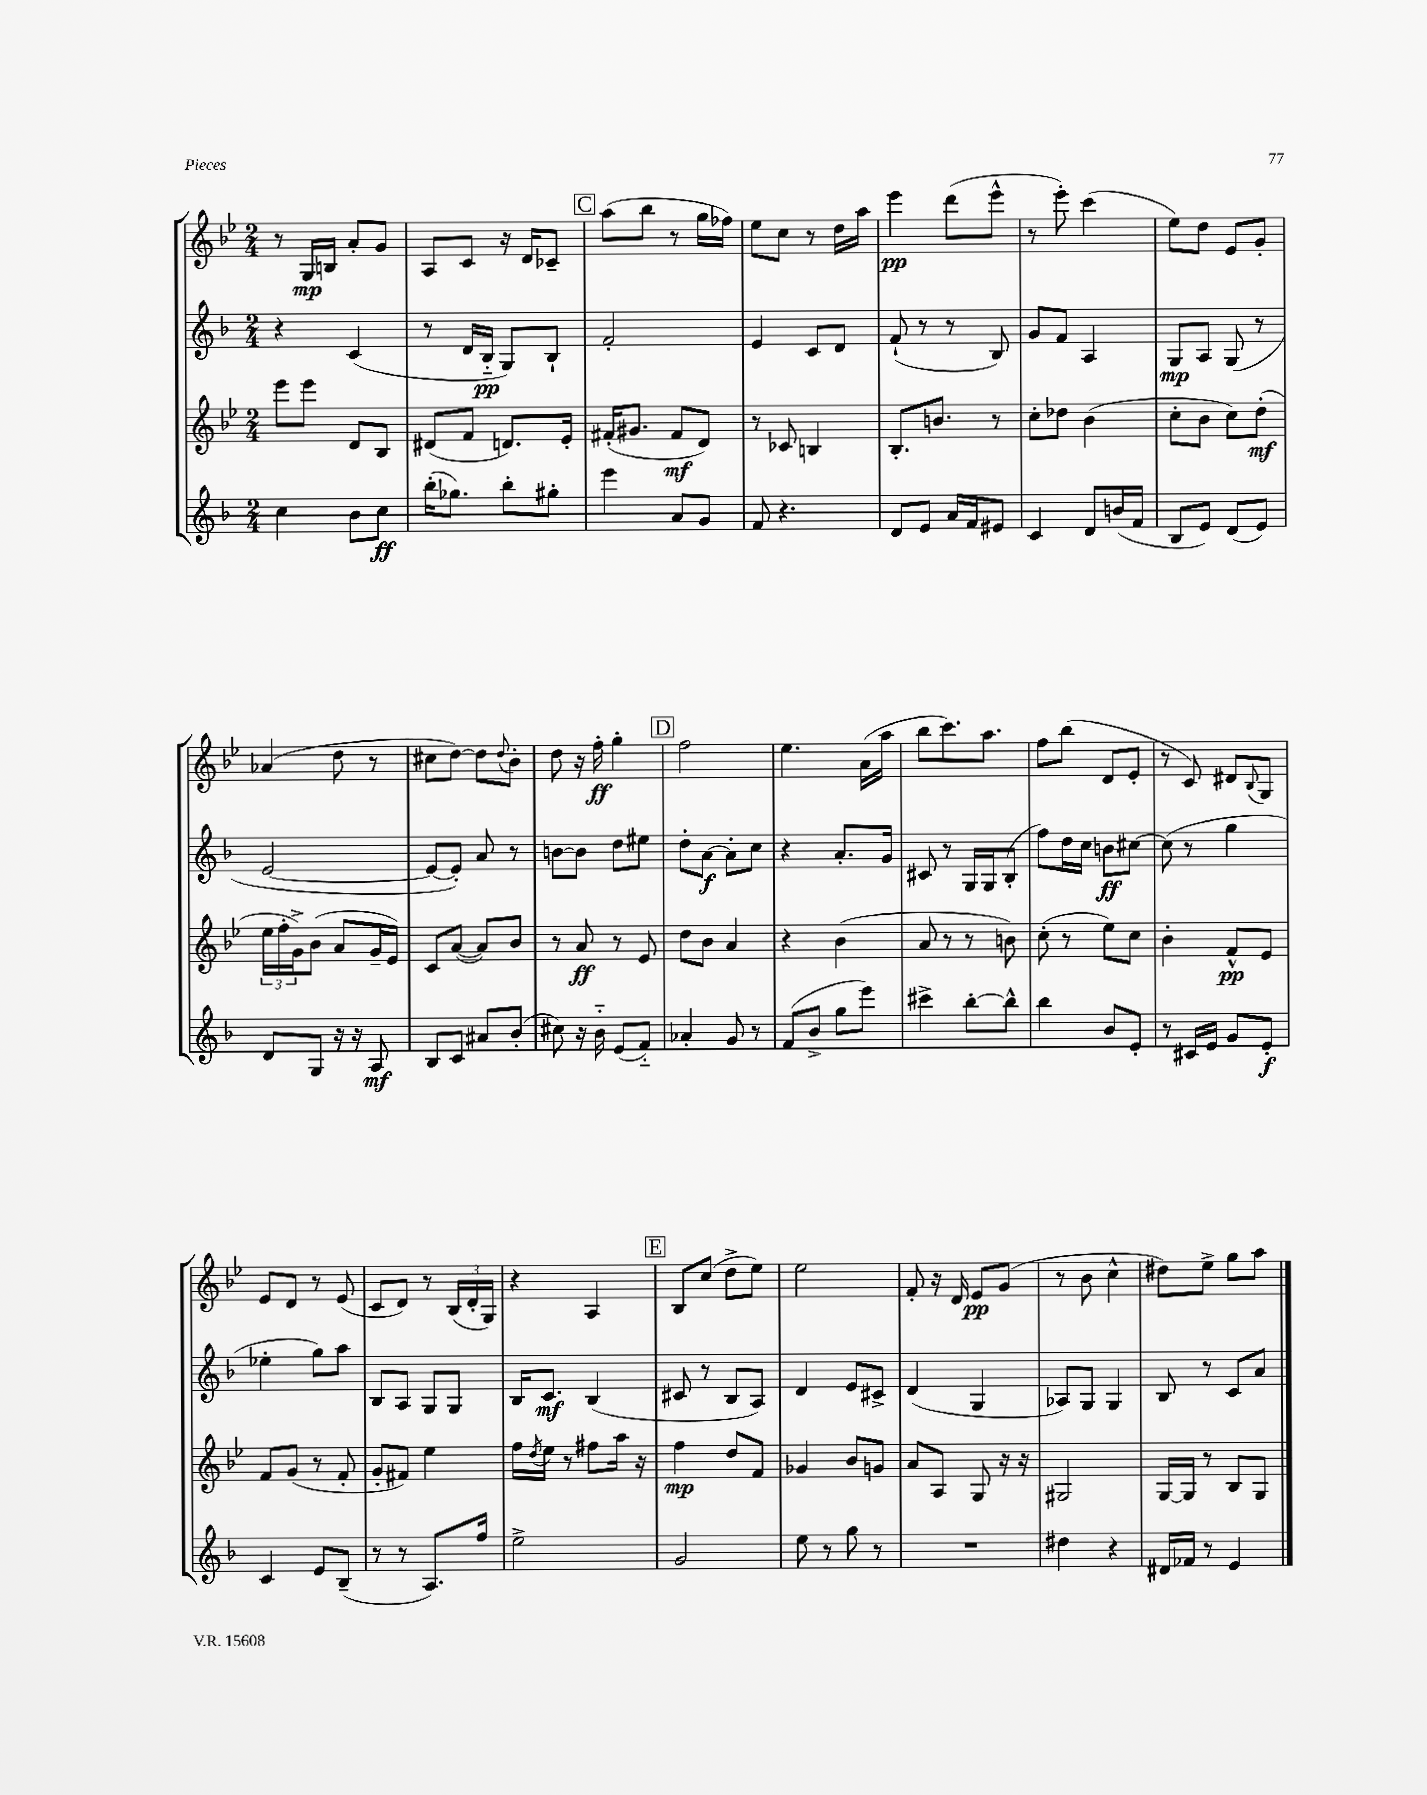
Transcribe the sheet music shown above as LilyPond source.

<<
\new StaffGroup <<
\new Staff = "s0" {
    \clef treble \key bes \major \numericTimeSignature \time 2/4
    r8 g16\mp b16 a'8-. g'8 |
    a8 c'8 r16 d'16 ces'8-- |
    \mark \markup { \box "C" } a''8( bes''8 r8 g''16 fes''16) |
    ees''8 c''8 r8 d''16 a''16 |
    ees'''4\pp d'''8( ees'''8-^ |
    r8 ees'''8-.) c'''4( |
    ees''8) d''8 ees'8 g'8-. |
    aes'4( d''8 r8 |
    cis''8 d''8~) d''8 \appoggiatura { d''8 } bes'8-. |
    d''8 r16 f''16-.\ff g''4-. |
    \mark \markup { \box "D" } f''2 |
    ees''4. a'16( a''16 |
    bes''8 c'''8.) a''8. |
    f''8 bes''8( d'8 ees'8-. |
    r8 c'8) dis'8 \appoggiatura { bes8 } g8 |
    ees'8 d'8 r8 ees'8( |
    c'8 d'8) r8 \tuplet 3/2 { bes16( d'16-. g16) } |
    r4 a4 |
    \mark \markup { \box "E" } bes8 c''8( d''8-> ees''8) |
    ees''2 |
    f'8-. r16 d'16 ees'8\pp g'8( |
    r8 bes'8 c''4-^ |
    dis''8) ees''8-> g''8 a''8 \bar "|." |
}
\new Staff = "s1" {
    \clef treble \key f \major \numericTimeSignature \time 2/4
    r4 c'4( |
    r8 d'16 bes16-_\pp g8) bes8-! |
    \mark \markup { \box "C" } f'2-. |
    e'4 c'8 d'8 |
    f'8-!( r8 r8 bes8) |
    g'8 f'8 a4 |
    g8\mp a8 g8( r8 |
    e'2~ |
    e'8~ e'8-.) a'8 r8 |
    b'8~ b'8 d''8 eis''8 |
    \mark \markup { \box "D" } d''8-. a'8~\f a'8-. c''8 |
    r4 a'8.-. g'16 |
    cis'8 r8 g16 g16 bes8-.( |
    f''8) d''16 c''16 b'8\ff cis''8~ |
    cis''8( r8 g''4 |
    ees''4-. g''8) a''8 |
    bes8 a8 g8 g8 |
    bes16 c'8.\mf bes4( |
    \mark \markup { \box "E" } cis'8 r8 bes8 a8) |
    d'4 e'8 cis'8-> |
    d'4( g4 |
    aes8) g8 g4 |
    bes8 r8 c'8 a'8 \bar "|." |
}
\new Staff = "s2" {
    \clef treble \key bes \major \numericTimeSignature \time 2/4
    ees'''8 ees'''8 d'8 bes8 |
    dis'8( f'8 d'8.) ees'16-. |
    \mark \markup { \box "C" } fis'16-.( gis'8. fis'8\mf d'8) |
    r8 ces'8 b4 |
    bes8.-. b'8. r8 |
    c''8-. des''8 bes'4( |
    c''8-. bes'8 c''8) d''8-.\mf( |
    \tuplet 3/2 { ees''16 f''16-. g'16->) } bes'8( a'8 g'16-- ees'16) |
    c'8 a'8~( a'8) bes'8 |
    r8 a'8\ff r8 ees'8 |
    \mark \markup { \box "D" } d''8 bes'8 a'4 |
    r4 bes'4( |
    a'8 r8 r8 b'8) |
    c''8-.( r8 ees''8) c''8 |
    bes'4-. f'8-^\pp ees'8 |
    f'8 g'8( r8 f'8-. |
    g'8-. fis'8) ees''4 |
    f''16 \acciaccatura { d''8 } ees''16 r8 fis''8 a''16 r16 |
    \mark \markup { \box "E" } f''4\mp d''8 f'8 |
    ges'4 bes'8 g'8 |
    a'8 a8 g8 r16 r16 |
    gis2 |
    g16~ g16 r8 bes8 g8 \bar "|." |
}
\new Staff = "s3" {
    \clef treble \key f \major \numericTimeSignature \time 2/4
    c''4 bes'8 c''8\ff |
    bes''16-.( ges''8.) bes''8-. gis''8-. |
    \mark \markup { \box "C" } e'''4 a'8 g'8 |
    f'8 r4. |
    d'8 e'8 a'16 f'16 eis'8 |
    c'4 d'8 b'16( f'16 |
    bes8 e'8) d'8( e'8) |
    d'8 g8 r16 r16 a8\mf |
    bes8 c'8 ais'8 bes'8-.( |
    cis''8) r16 bes'16-_ e'8( f'8-_) |
    \mark \markup { \box "D" } aes'4-. g'8 r8 |
    f'8( bes'8-> g''8 e'''8) |
    cis'''4-> bes''8~-. bes''8-^ |
    bes''4 bes'8 e'8-. |
    r8 cis'16 e'16 g'8 e'8-.\f |
    c'4 e'8 bes8--( |
    r8 r8 a8.) f''16 |
    e''2-> |
    \mark \markup { \box "E" } g'2 |
    e''8 r8 g''8 r8 |
    R2 |
    dis''4 r4 |
    dis'16 fes'16 r8 e'4 \bar "|." |
}
>>
>>
\layout { \context { \Score \remove "Bar_number_engraver" } }
